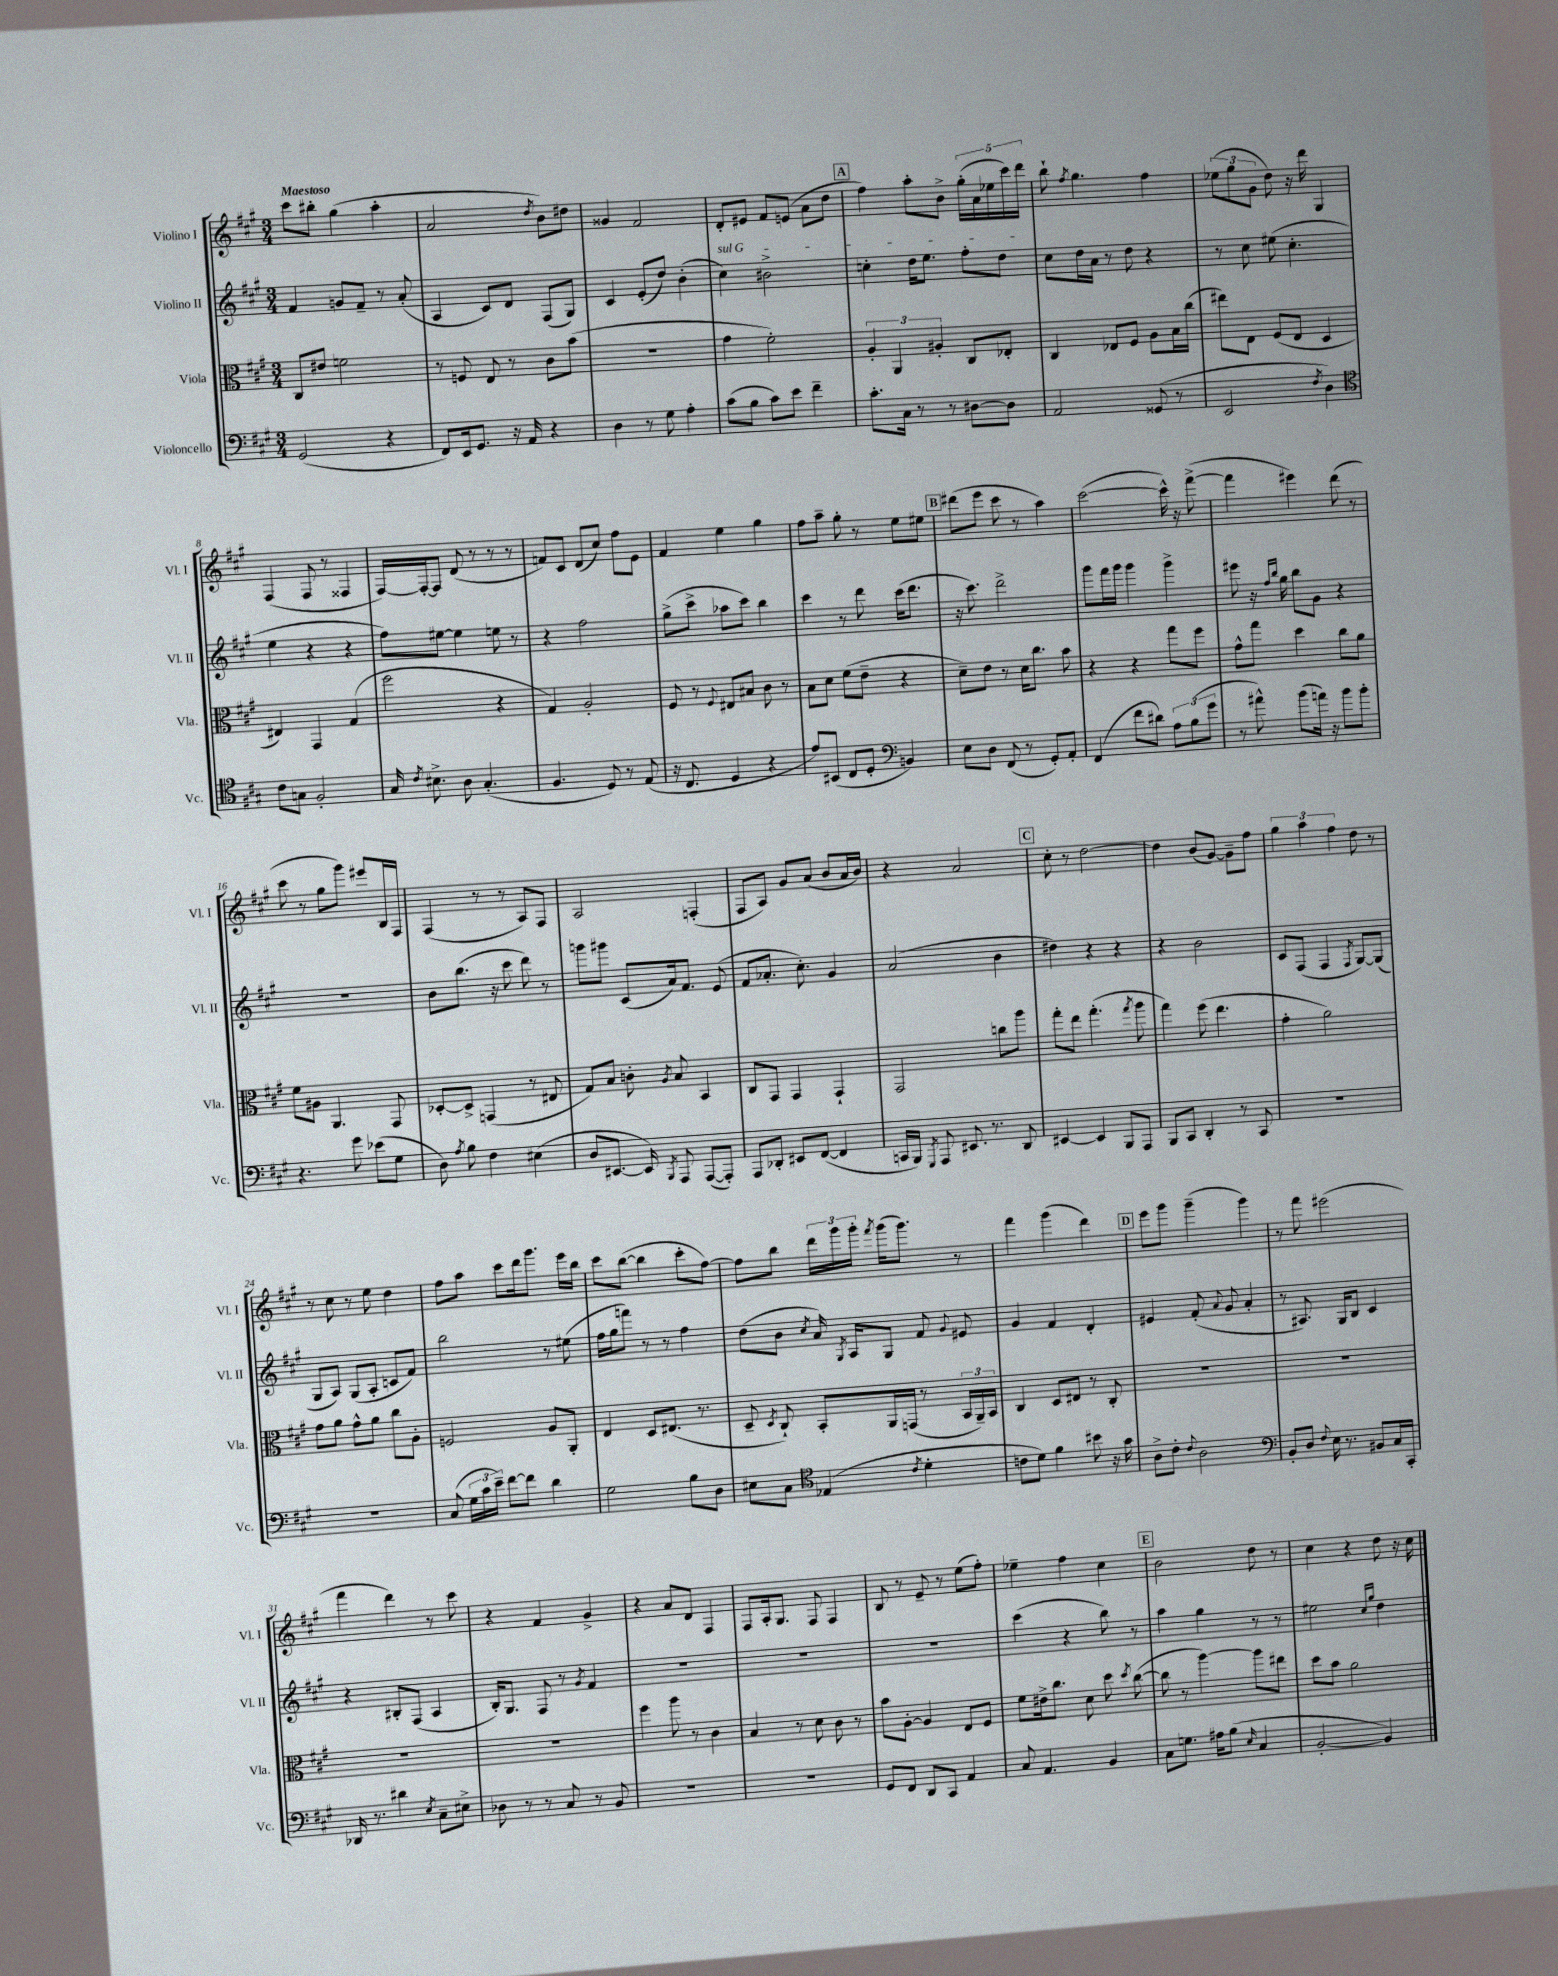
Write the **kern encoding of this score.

**kern	**kern	**kern	**kern
*staff4	*staff3	*staff2	*staff1
*clefF4	*clefC3	*clefG2	*clefG2
*k[f#c#g#]	*k[f#c#g#]	*k[f#c#g#]	*k[f#c#g#]
*M3/4	*M3/4	*M3/4	*M3/4
(2GG#	8C#	4f#	8ccc#
.	8e#	.	8bb#'
.	2f	8g	(4gg#
.	.	8f#~	.
4r	.	8r	4aa'
.	.	(8a'	.
=	=	=	=
8FF#)	8r	4A	2a
16EE	8F	.	.
8.GG#	.	.	.
.	8E	8c#)	.
16r	8r	8d	.
16AA	.	.	.
.	.	.	8qdd
4r	8c#	(8F#	8b)
.	(8b	8G#)	8dd#
=	=	=	=
4D	2.r	4c#	4g##
8r	.	(8e'	2f#
8G#	.	8dd)	.
4A'	.	(4b'	.
=	=	=	=
(8c#	4g#	4cc#)	8d'
8B	.	.	8e#
8c#)	2f#')	2b#^	8f#
8e	.	.	(8e
4f#~	.	.	8a
.	.	.	8dd
=	=	=	=
8.c#'	6A'	4cc'	4ff#)
.	6AA	.	.
16C#	.	.	.
8r	.	16dd	8aa'
.	.	8.ee	.
.	6A#'	.	.
8r	.	.	8b^
[8D#	8C#	8ff#'	(20gg#'
.	.	.	20a
.	.	.	20ee-
8D#]	8E-'	8dd	.
.	.	.	20ccc#)
.	.	.	20ddd
=	=	=	=
2AA	4C#	8cc#	8bb`
.	.	.	8qff#
.	.	16dd	4.gg#
.	.	16a	.
.	8E-	8r	.
.	8F#	8dd	.
(8GG##	8A	4r	4ff#
8r	16B	.	.
.	(16cc#	.	.
=	=	=	=
2EE	8ee#)	8r	(12ee-
.	.	.	12gg#
.	8E	8cc#	.
.	.	.	12g#
.	(8F#	(8ee#	8dd)
.	8E	4.cc#'	16r
.	.	.	16ddd
8qF#	.	.	.
4D)	4D	.	4G#
=	=	=	=
*clefC4	*	*	*
8c#	4E#)	4ee	(4F#
8G	.	.	.
2F#'	4GG#	4r	8F#
.	.	.	8r
.	(4G#	4r	4F##
=	=	=	=
16G#	2ff#	8ff#)	[16F#)
8qc#	.	.	.
8.B#^	.	.	16F#'_
.	.	[8ee#	8F#]
8A	.	4ee#]	(8d
(4.G#'	.	.	8r
.	4r	8ee	8r
.	.	8r	8r
=	=	=	=
4.F#	4G#)	4r	8f)
.	.	.	8c#
.	2A'	2ff#	(8d
8D)	.	.	8cc#)
8r	.	.	8ff#
(8E	.	.	8e
=	=	=	=
16r	8F#	(8gg#^	4f#
8.C#	.	.	.
.	8r	8ccc#^	.
.	8qqF#	.	.
4D	8E#	8aa-	4ee
.	8B#	8ccc#)	.
4r	8c#	4bb	4gg#
.	8r	.	.
=	=	=	=
8e)	8B	4ccc#	8ff#
(8BB#	8d	.	8aa~
8C#	(8f#	8r	8gg#'
8D'	8e~	8ddd	8r
*clefF4	*	*	*
4BB)	4r	(16ccc#	8ee
.	.	8.ddd	.
.	.	.	8ee#
=	=	=	=
8E	8d~)	16r	(8ddd#
.	.	8.ccc#)	.
8D	8e	.	8eee
(8FF#	8r	2ddd^	8ccc#
8r	16d	.	8r
.	8.cc#	.	.
8GG#')	.	.	4aa)
8AA'	8b	.	.
=	=	=	=
(4FF#	4r	8ggg#	([2ccc#
.	.	16fff#	.
.	.	16ggg#	.
8f#	4r	4ggg#	.
8d#)	.	.	.
12A	8gg#	4ggg#^	16ccc#^^])
.	.	.	16r
(12B	.	.	.
.	8ff#	.	([8fff#^
12g#	.	.	.
=	=	=	=
8r	8g#^^	8eee#	4fff#]
8a#^^)	8gg#	16r	.
.	.	16qqff#	.
.	.	16qqbb	.
.	.	16gg#	.
(8b	4dd	8bb	4eee#)
16a)	.	8g#	.
16r	.	.	.
8b	8cc#	4r	(8ddd
8b'	8a	.	8r
=	=	=	=
4.r	8f#	2.r	8ccc#
.	8A#	.	8r
.	4.AA	.	8gg#
8g#	.	.	8ggg#)
(8e-	.	.	8eee#
8G#	8GG#	.	16B
.	.	.	16F#
=	=	=	=
8D)	[8D-'	8b	(4F#
8qA	.	.	.
8B	8D-^]	(8.bb	.
4F#	(4GG	.	8r
.	.	16r	.
.	.	8ccc#	8r
(4E#	8r	8ddd)	8A)
.	8E#	8r	8F#
=	=	=	=
8D	8G#)	8ggg	2A
[8.EE#	8B	8ggg#	.
.	8c'	(8c#	.
16EE#])	.	.	.
8qBBB	8qA	.	.
8AAA	8B	16a)	.
.	.	8.f#	.
([8AAA	4BB	.	(4F'
8AAA'])	.	(8e	.
=	=	=	=
8AAA	8C#	8f#	8F#
8DD-'	8GG#	8.a-'	8A)
8EE#	4GG#	.	8g#
.	.	8.cc#')	.
([8FF#	.	.	(8a
4FF#]	4GG#`	4g#	8b
.	.	.	16a
.	.	.	16b)
=	=	=	=
16CC	2GG#	(2a	4r
16BBB)	.	.	.
8qGGG#	.	.	.
8AAA	.	.	.
8.EE#	.	.	2a
8.r	.	.	.
.	8cc	4b	.
8DD	8aa	.	.
=	=	=	=
[4EE#	8gg#'	4dd#)	8cc#'
.	8ee	.	8r
4EE#]	(4.gg#'	4r	[2dd
8BBB	.	4r	.
.	8qgg#	.	.
8AAA	8aa	.	.
=	=	=	=
8BBB	4gg#)	4r	4dd]
8CC#	.	.	.
4DD'	(8ff#	2b	(8b
.	4.ee	.	[8g#)
8r	.	.	8g#~]
8CC#	.	.	8ff#
=	=	=	=
2.r	4g#'	8c#	6gg#
.	.	(8F#	.
.	.	.	6aa
.	2a)	4F#	.
.	.	.	6ff#
.	.	8qF#	.
.	.	[8G#)	8dd
.	.	(8G#]	8r
=	=	=	=
2.r	8g#	8G#	8r
.	8a	8A)	8cc#
.	8g#^^	(8G#	8r
.	8a	8A'	8ee
.	8cc#	8c	4dd
.	8A'	8f#)	.
=	=	=	=
(8C#	2F	2bb	8ff#
24G#	.	.	8aa
24c#	.	.	.
24e~)	.	.	.
[8f#	.	.	8ccc#
8f#]	.	.	16ddd
.	.	.	8.ggg#
4d	8A	8r	.
.	8AA'	(8ee#	16eee
.	.	.	16bb
=	=	=	=
2G#	4E	16ff#	8ccc#
.	.	16gg#	.
.	.	8fff)	([8bb
.	8D	8r	4bb]
.	(8.E#	8r	.
8B	.	4ff#	8ccc#'
.	8.r	.	.
8D	.	.	[8ff#)
=	=	=	=
8E#	8D~	(8dd	8ff#]
.	8qD	.	.
8C#	8C#`)	8b	8bb
*clefC4	*	*	*
.	.	8qcc#	.
(4E-	8BB'	16a)	24ddd
.	.	.	24ggg#
.	.	8qG#	.
.	.	16A	.
.	.	.	24ggg#'
.	.	.	8qfff#
.	16AA	8G#	(16ggg#
.	(16GG	.	8.ggg#)
8qc#	.	.	.
4d'	8r	8f#	.
.	.	8qqg#	.
.	24BB	8e#	8r
.	24AA~)	.	.
.	24BB	.	.
=	=	=	=
8c	4C#	4g#	4fff#
8d)	.	.	.
4f#	8D	4f#	(4ggg#
.	8E#	.	.
8b#	8r	4d'	4ddd)
16r	8C#'	.	.
16g#	.	.	.
=	=	=	=
8A^	2.r	4e#	8eee
8c#'	.	.	8ggg#
8qqc#	.	.	.
2A	.	(8f#'	(4ggg#~
.	.	8qqa	.
.	.	8g#	.
.	.	4a'	4ggg#)
=	=	=	=
*clefF4	*	*	*
8BB'	2.r	8r	8r
8D	.	8.A#)	8fff#
8qqF#	.	.	.
16E	.	.	(2eee#
8.r	.	16G#	.
.	.	8B	.
8BB#	.	4c#	.
16C#	.	.	.
16CC#'	.	.	.
=	=	=	=
16DD-	2.r	4r	4fff#
8.r	.	.	.
4d#	.	8B#'	4ddd)
.	.	(8F#	.
8qE	.	.	.
8C#~	.	4A	8r
8E#^	.	.	8ccc#
=	=	=	=
8D-	2.r	16B')	4r
.	.	8.G#	.
8r	.	.	.
8r	.	8F#	4f#
8C#	.	8r	.
.	.	8qg#	.
8r	.	4f#	4g#^
8BB	.	.	.
=	=	=	=
2.r	4ff#	2.r	4r
.	8aa	.	8a
.	8r	.	8d
.	4c#	.	4F#
=	=	=	=
2.r	4B	2.r	8F#
.	.	.	16A'
.	.	.	8.G#
.	8r	.	.
.	8d	.	8F#
.	8c#	.	4F#
.	8r	.	.
=	=	=	=
8GG#	8b	2.r	8B
8FF#	[8A'	.	8r
8DD	4A]	.	8e~
8CC#	.	.	8r
4AA	8E	.	(8ee
.	8F#	.	8ff#')
=	=	=	=
8C#	8f#	(4ccc#	4ee-~
4.AA	16e#^	.	.
.	8.cc#	.	.
.	.	4r	4ff#
.	8d	.	.
4BB	8dd	8bb)	4cc#
.	8qdd	.	.
.	([8cc#	8r	.
=	=	=	=
8C#	8cc#]	4aa	2b
8.G	8r	.	.
.	[4aa)	4gg#	.
16A#	.	.	.
(8B	.	.	.
16qqE	.	.	.
4C#	8aa]	8r	8dd
.	8ee#	8r	8r
=	=	=	=
[2BB'	8dd	2ee#	4cc#
.	8b	.	.
.	2a	.	4r
.	.	16qqcc#	.
.	.	16qqgg#	.
4BB])	.	4dd	8dd
.	.	.	16r
.	.	.	16cc#
==	==	==	==
*-	*-	*-	*-
